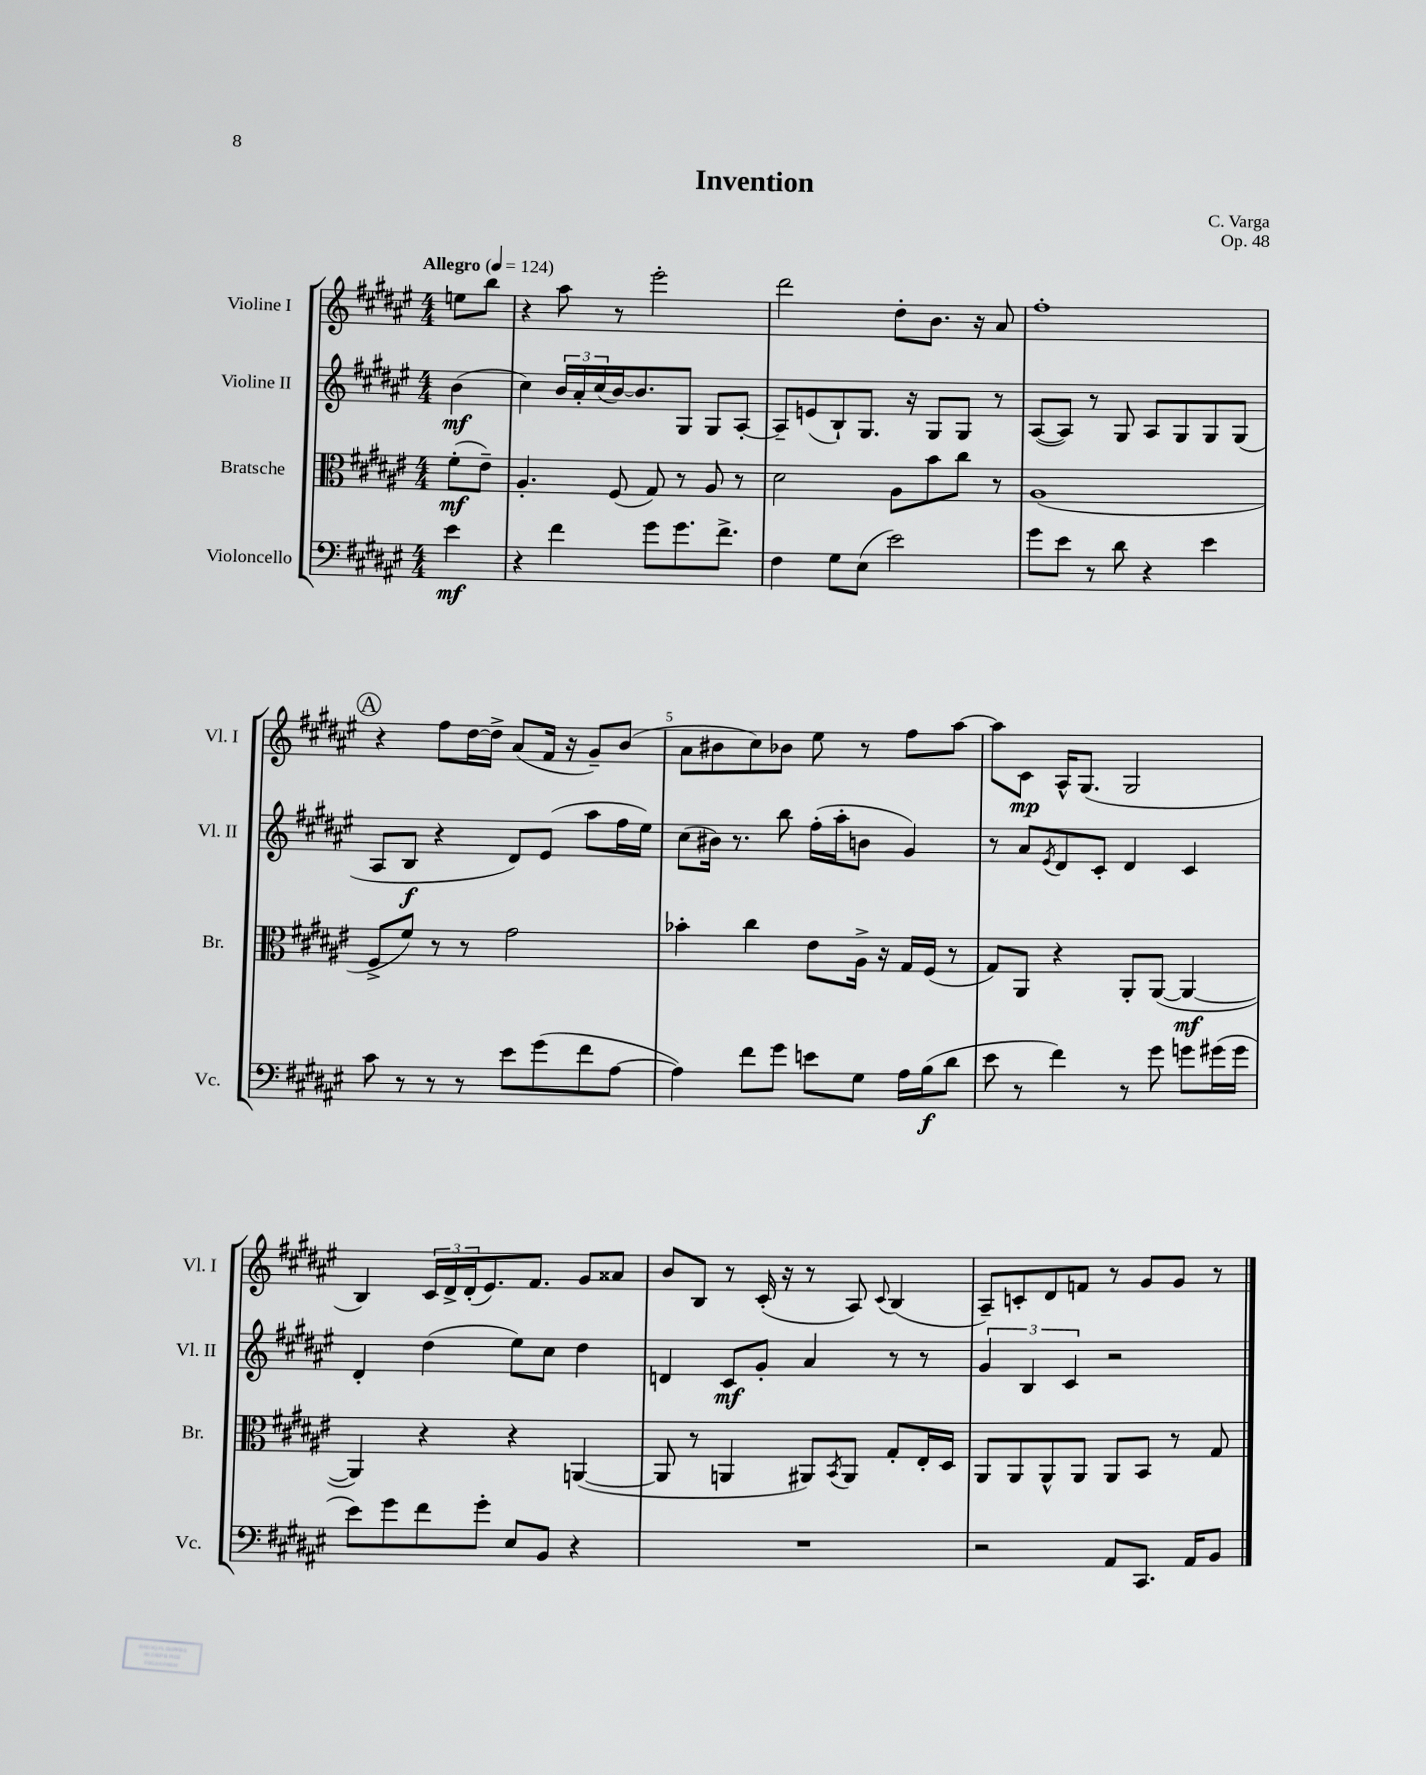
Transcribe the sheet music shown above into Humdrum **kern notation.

**kern	**kern	**kern	**kern
*staff4	*staff3	*staff2	*staff1
*clefF4	*clefC3	*clefG2	*clefG2
*k[f#c#g#d#a#e#]	*k[f#c#g#d#a#e#]	*k[f#c#g#d#a#e#]	*k[f#c#g#d#a#e#]
*M4/4	*M4/4	*M4/4	*M4/4
*MM124	*MM124	*MM124	*MM124
4e#\	(8f#'\L	(4b\	8ee\L
.	8e#~\J)	.	8bb\J
=	=	=	=
4r	4.A#'/	4cc#\)	4r
4f#\	.	24b/LL	8aa#\
.	.	24a#'/	.
.	.	(24cc#/	.
.	(8F#/	[16b/J)	8r
.	.	8.b/]	.
8g#\L	8G#/)	.	2eee#'\
8.g#\	8r	8G#/J	.
.	8A#/	8G#/L	.
8.f#^\J	.	.	.
.	8r	[8A#'/J	.
=	=	=	=
4F#\	2d#\	8A#~/]L	2ddd#\
.	.	(8e/	.
8G#\L	.	8B`/)	.
(8E#\J	.	8.G#/J	.
2e#\)	8A#\L	.	8dd#'\L
.	.	16r	.
.	8b\	8G#/L	8.b\J
.	8cc#\J	8G#/J	.
.	.	.	16r
.	8r	8r	8a#/
=	=	=	=
8g#\L	(1A#	([8A#/L	1ff#'
8e#\J	.	8A#/]J)	.
8r	.	8r	.
8d#\	.	8G#/	.
4r	.	8A#/L	.
.	.	8G#/	.
4e#\	.	8G#/	.
.	.	(8G#/J	.
=	=	=	=
8c#\	8F#^/L	8A#/L	4r
8r	8f#/J)	8B/J	.
8r	8r	4r	8ff#\L
8r	8r	.	[16dd#\L
.	.	.	16dd#^\]JJ
8e#\L	2g#\	8d#/L)	(8a#/L
(8g#\	.	(8e#/J	16f#/Jk
.	.	.	16r
8f#\	.	8aa#\L	8g#~/L)
[8A#\J	.	16ff#\L	(8b/J
.	.	16ee#\JJ)	.
=	=	=	=
4A#\])	4b-'\	(8cc#\L	8a#\L
.	.	16b#\Jk)	8b#\
.	.	8.r	.
8f#\L	4cc#\	.	8cc#\)
8g#\J	.	8bb\	8b-\J
8e\L	8e#\L	(16ff#'\LL	8ee#\
.	.	16aa#'\J	.
8G#\J	16A#^\Jk	8b\J	8r
.	16r	.	.
16A#\LL	16G#/LL	4g#/)	8ff#\L
(16B\J	(16F#/JJ	.	.
8d#\J	8r	.	[8aa#\J
=	=	=	=
8e#\	8G#/L)	8r	8aa#\]L
8r	8AA#/J	8a#/L	8c#\J
.	.	8qe#/	.
4f#\)	4r	8d#/	16A#^^/LK
.	.	.	(8.G#/J
.	.	8c#'/J	.
8r	8AA#'/L	4d#/	2G#/
8g#\	([8AA#/J	.	.
8g\L	4AA#/_	4c#/	.
(16g#\L	.	.	.
16g#\JJ	.	.	.
=	=	=	=
8e#\L)	4AA#/])	4d#'/	4B/)
8g#\	.	.	.
8f#\	4r	(4dd#\	24c#/LL
.	.	.	24d#^/
.	.	.	(24d#'/J
8g#'\J	.	.	8.e#/)
8E#/L	4r	8ee#\L)	.
.	.	.	8.f#/J
8BB/J	.	8cc#\J	.
4r	([4AA/	4dd#\	8g#/L
.	.	.	8a##/J
=	=	=	=
1r	8AA/]	4d/	8b/L
.	8r	.	8B/J
.	4AA/	8c#/L	8r
.	.	8g#'/J	(16c#'/
.	.	.	16r
.	8AA#/L)	4a#/	8r
.	8qBB/	.	.
.	8AA#/J	.	8A#/)
.	.	.	8qqc#/
.	8G#'/L	8r	(4B/
.	16E#'/L	8r	.
.	16D#/JJ	.	.
=	=	=	=
2r	8AA#/L	6g#/	8A#~/L)
.	8AA#/	.	8c'/
.	.	6B/	.
.	8AA#^^/	.	8d#/
.	.	6c#/	.
.	8AA#/J	.	8f/J
8AA#/L	8AA#/L	2r	8r
8.CC#/J	8BB/J	.	8g#/L
.	8r	.	8g#/J
16AA#/LK	.	.	.
8BB/J	8G#/	.	8r
==	==	==	==
*-	*-	*-	*-
